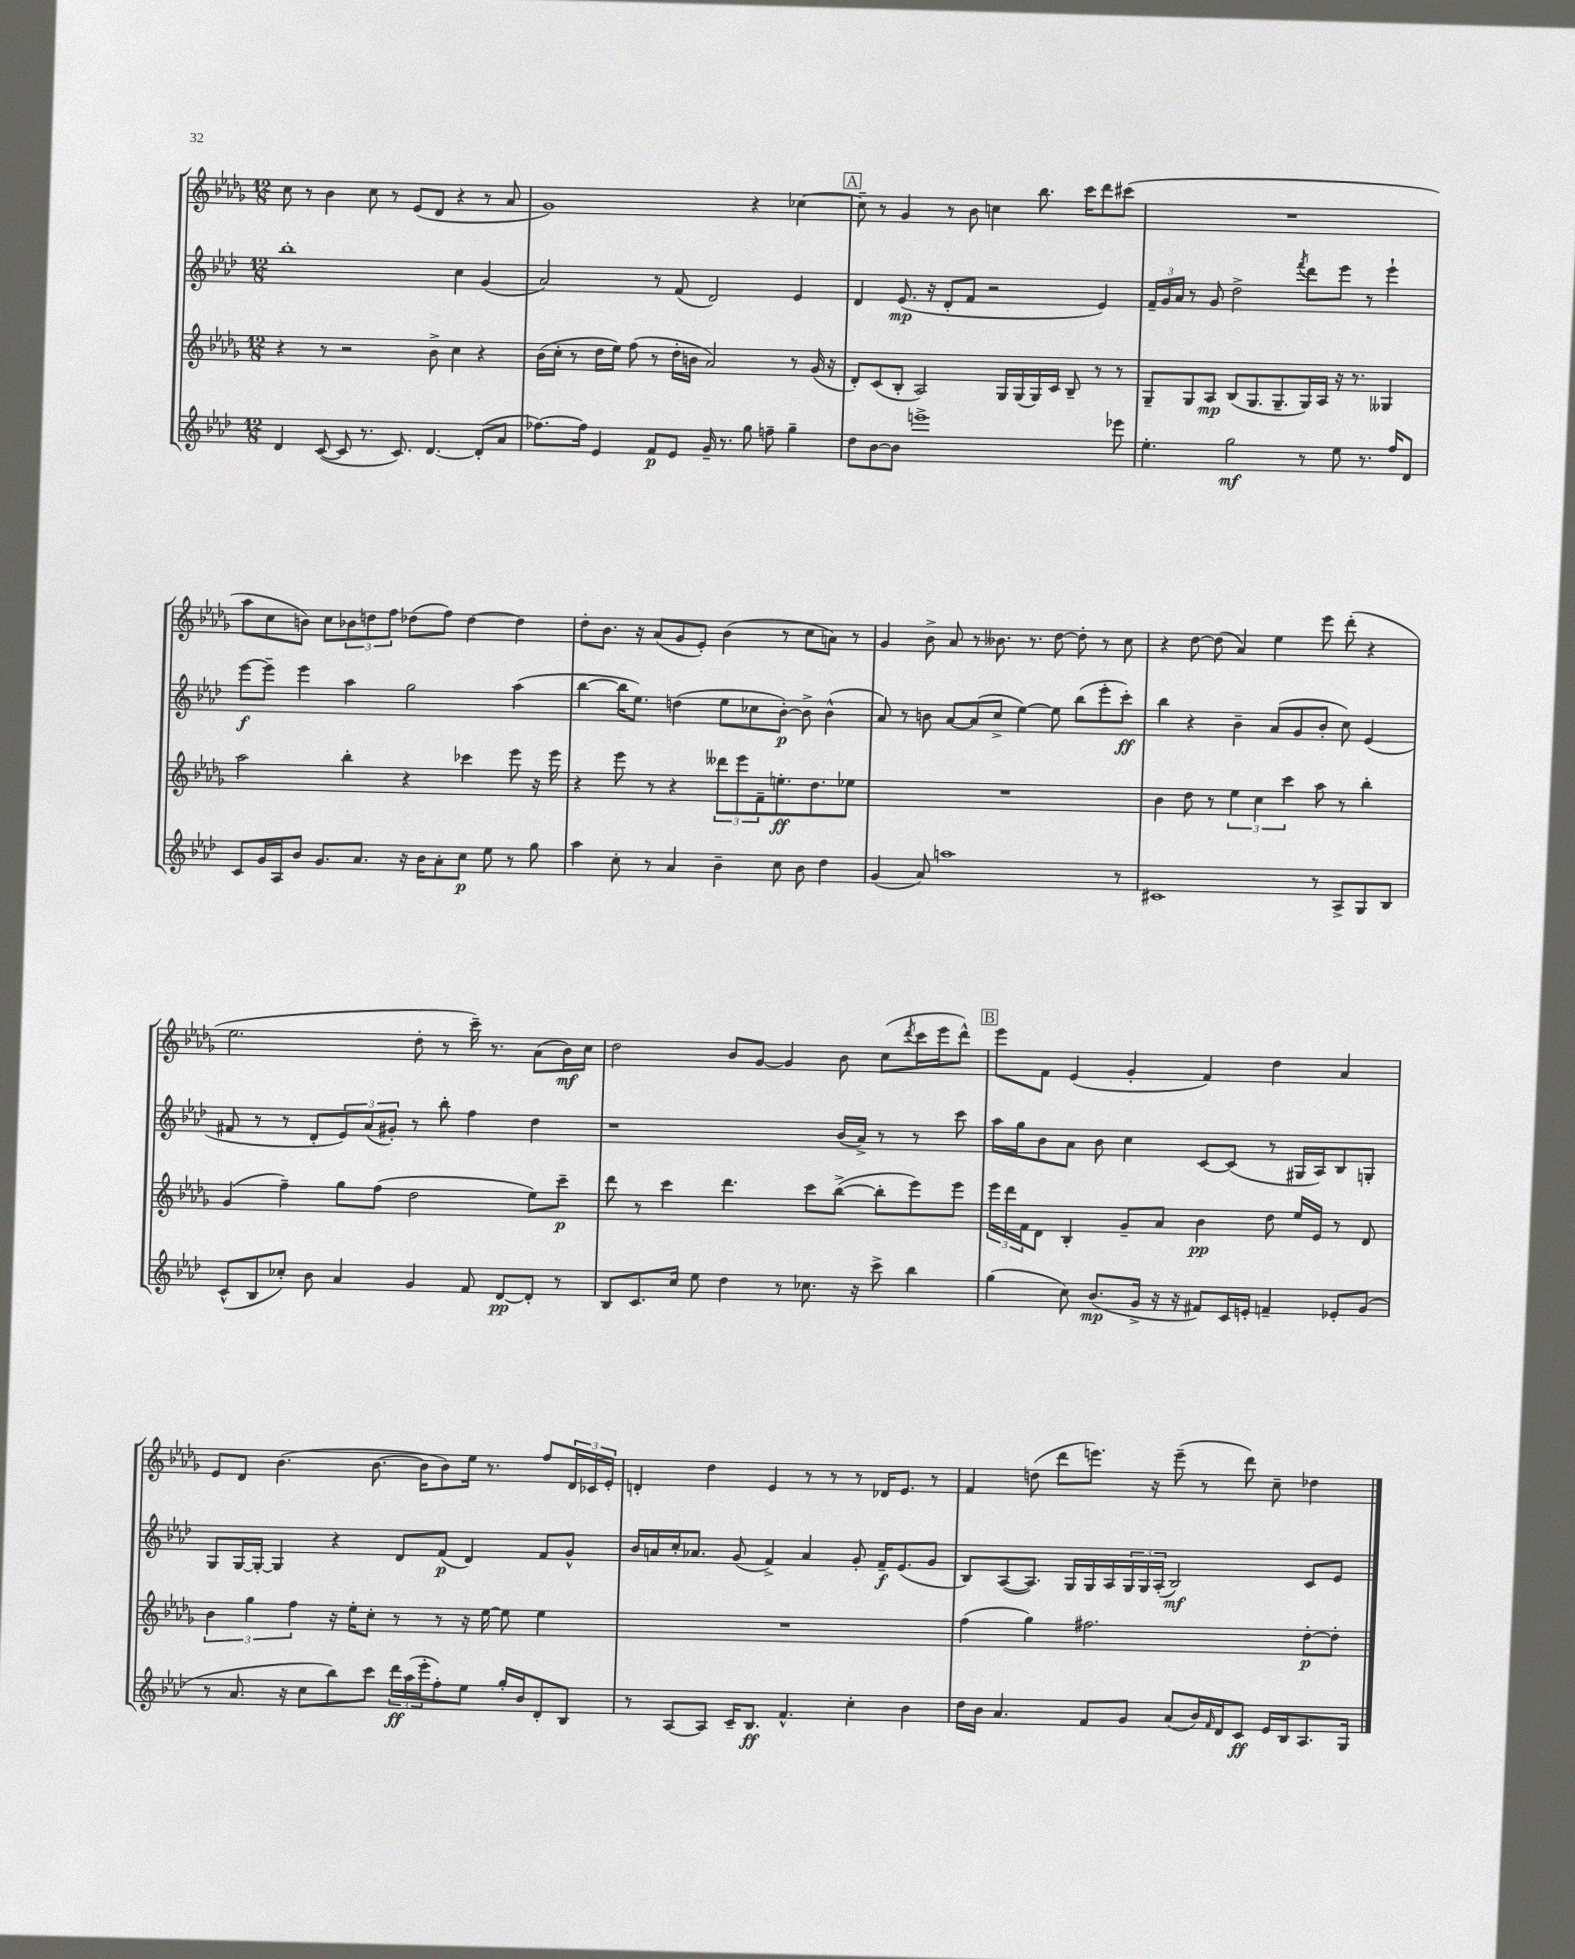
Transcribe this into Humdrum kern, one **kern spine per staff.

**kern	**dynam	**kern	**dynam	**kern	**dynam	**kern	**dynam
*part4	*part4	*part3	*part3	*part2	*part2	*part1	*part1
*staff4	*staff4	*staff3	*staff3	*staff2	*staff2	*staff1	*staff1
*clefG2	*	*clefG2	*	*clefG2	*	*clefG2	*
*k[b-e-a-d-]	*	*k[b-e-a-d-g-]	*	*k[b-e-a-d-]	*	*k[b-e-a-d-g-]	*
*M12/8	*	*M12/8	*	*M12/8	*	*M12/8	*
=27	=27	=27	=27	=27	=27	=27	=27
4d-/	.	4r	.	1bb-'	.	8cc\	.
.	.	.	.	.	.	8r	.
([8c/	.	8r	.	.	.	4b-\	.
8c/]	.	2r	.	.	.	.	.
8.r	.	.	.	.	.	8cc\	.
.	.	.	.	.	.	8r	.
8.c/)	.	.	.	.	.	.	.
.	.	.	.	.	.	(8e-/L	.
[4.d-/	.	8b-^\	.	.	.	8d-/J	.
.	.	4cc\	.	4cc\	.	4r	.
(8d-'/L]	.	4r	.	(4g/	.	8r	.
8a-/J	.	.	.	.	.	8a-/	.
=28	=28	=28	=28	=28	=28	=28	=28
[8.ff-X\L)	.	(16b-\LL	.	2a-/)	.	1g-)	.
.	.	16cc'\JJ	.	.	.	.	.
.	.	8r	.	.	.	.	.
16ff-\Jk]	.	.	.	.	.	.	.
4e-/	.	16dd-\LL	.	.	.	.	.
.	.	16ee-\JJ)	.	.	.	.	.
.	.	(8ff\	.	.	.	.	.
8f/L	p	8r	.	8r	.	.	.
8e-/J	.	16dd-'\LL	.	(8f/	.	.	.
.	.	16bn\JJ	.	.	.	.	.
16g~/	.	2a-/)	.	2d-/)	.	.	.
8.r	.	.	.	.	.	.	.
8gg\	.	.	.	.	.	4r	.
8ffn~\	.	.	.	.	.	.	.
4gg~\	.	8r	.	4e-/	.	[4cc-X\	.
.	.	(16g-/	.	.	.	.	.
.	.	16r	.	.	.	.	.
!!LO:REH:place=s1:t=A
=29	=29	=29	=29	=29	=29	=29	=29
8dd-\L	.	8d-'/L)	.	4d-/	.	8cc-~\]	.
[8b-\	.	(8c/	.	.	.	8r	.
8b-\J]	.	8B-'/J	.	(8.e-/	mp	4g-/	.
1eeen^	.	2A-/)	.	.	.	.	.
.	.	.	.	16r	.	.	.
.	.	.	.	8d-'/L	.	8r	.
.	.	.	.	8f/J	.	8b-\	.
.	.	.	.	2r	.	4ccn\	.
.	.	16G-/LL	.	.	.	.	.
.	.	(16G-/	.	.	.	.	.
.	.	16G-/)	.	.	.	8.bb-\	.
.	.	16c/JJ	.	.	.	.	.
.	.	8B-~/	.	.	.	.	.
.	.	.	.	.	.	16ccc\KL	.
.	.	8r	.	4e-/)	.	8ddd-\	.
8eee-X\	.	8r	.	.	.	(8ccc#X\J	.
=30	=30	=30	=30	=30	=30	=30	=30
4.ee-'\	.	8G-~/L	.	24f~/LL	.	1.r	.
.	.	.	.	24g/	.	.	.
.	.	.	.	24a-/JJ	.	.	.
.	.	8G-/	.	8r	.	.	.
.	.	8A-/J	mp	8g/	.	.	.
2gg\	mf	(8B-/L	.	2dd-^\	.	.	.
.	.	8.G-/	.	.	.	.	.
.	.	8.G-~/	.	.	.	.	.
.	.	.	.	8qfff/	.	.	.
8r	.	16G-/L)	.	8ddd-\L	.	.	.
.	.	16A-/JJ	.	.	.	.	.
8ee-\	.	16r	.	8eee-\J	.	.	.
.	.	8.r	.	.	.	.	.
8.r	.	.	.	8r	.	.	.
.	.	4G--X/	.	4eee-`\	.	.	.
16ff/KL	.	.	.	.	.	.	.
8d-/J	.	.	.	.	.	.	.
!!LO:LB:g=z
=31	=31	=31	=31	=31	=31	=31	=31
8c/L	.	2aa-\	.	[8eee-\L	f	8aa-\L	.
16g/L	.	.	.	8eee-~\J]	.	8cc\	.
16A-/J	.	.	.	.	.	.	.
8b-/J	.	.	.	4eee-\	.	8bn\J)	.
8.g/L	.	.	.	.	.	8cc\L	.
.	.	4bb-'\	.	4aa-\	.	12b-X\	.
8.a-/J	.	.	.	.	.	.	.
.	.	.	.	.	.	12ddn\	.
.	.	.	.	.	.	12ff\J	.
16r	.	4r	.	2gg\	.	(8dd-X\L	.
16b-\KL	.	.	.	.	.	.	.
8a-'\	.	.	.	.	.	8ff\J)	.
8cc\J	p	4ccc-X\	.	.	.	[4dd-\	.
8ee-\	.	.	.	.	.	.	.
8r	.	8eee-\	.	(4aa-\	.	4dd-\]	.
8gg\	.	16r	.	.	.	.	.
.	.	16eee-\	.	.	.	.	.
=32	=32	=32	=32	=32	=32	=32	=32
4aa-\	.	4r	.	[4bb-\	.	8dd-'\L	.
.	.	.	.	.	.	8.b-\J	.
8cc'\	.	8eee-\	.	16bb-\KL]	.	.	.
.	.	.	.	8.ee-\J)	.	16r	.
8r	.	8r	.	.	.	(8a-/L	.
4a-/	.	4r	.	(4ddn\	.	8g-/	.
.	.	.	.	.	.	8e-'/J)	.
4b-~\	.	12ddd--X\L	.	8ee-\L	.	(4b-\	.
.	.	12eee-\	.	.	.	.	.
.	.	.	.	8cc-X\	.	.	.
.	.	12f~\	.	.	.	.	.
8cc\	.	8.een'\	ff	[8b-'\J)	p	8r	.
8b-\	.	.	.	8b-^\]	.	8cc\L	.
.	.	8.dd-\	.	.	.	.	.
4dd-\	.	.	.	(4b-^^\	.	8an\J)	.
.	.	8ee-X\J	.	.	.	8r	.
=33	=33	=33	=33	=33	=33	=33	=33
(4g/	.	1.r	.	8a-/)	.	4g-/	.
.	.	.	.	8r	.	.	.
8a-/)	.	.	.	8bn\	.	8b-^\	.
1aan	.	.	.	[8a-/L	.	8a-/	.
.	.	.	.	(8a-/]	.	8r	.
.	.	.	.	8cc^/J	.	8.b--X\	.
.	.	.	.	[4ee-\)	.	.	.
.	.	.	.	.	.	8.r	.
.	.	.	.	8ee-\]	.	[8dd-\	.
.	.	.	.	(8bb-\L	.	8dd-'\]	.
.	.	.	.	8eee-'\	.	8r	.
8r	.	.	.	8ccc'\J)	ff	8cc\	.
=34	=34	=34	=34	=34	=34	=34	=34
1c#X	.	4b-\	.	4bb-\	.	4r	.
.	.	8dd-\	.	4r	.	[8dd-\	.
.	.	8r	.	.	.	(8dd-\]	.
.	.	6ee-\	.	4b-~\	.	4a-/)	.
.	.	6cc\	.	.	.	.	.
.	.	.	.	(8a-/L	.	4ee-\	.
.	.	6ccc\	.	.	.	.	.
.	.	.	.	8g/	.	.	.
8r	.	8aa-\	.	8b-'/J	.	8eee-\	.
8A-^/L	.	8r	.	8cc\)	.	(8ddd-'\	.
8G/	.	4bb-'\	.	(4e-/	.	4r	.
8B-/J	.	.	.	.	.	.	.
!!LO:LB:g=z
=35	=35	=35	=35	=35	=35	=35	=35
(8c^^/L	.	(4g-/	.	8f#X/	.	2.ee-\	.
8B-/	.	.	.	8r	.	.	.
8cc-X'/J)	.	4ff~\)	.	8r	.	.	.
8b-\	.	.	.	8d-'/L	.	.	.
4a-/	.	8gg-\L	.	12e-/)	.	.	.
.	.	.	.	(12a-/	.	.	.
.	.	(8ff\J	.	.	.	.	.
.	.	.	.	12g#X'/J)	.	.	.
4g/	.	2dd-\	.	8r	.	8dd-'\	.
.	.	.	.	8bb-'\	.	8r	.
8f/	.	.	.	4ff\	.	16ccc~\)	.
.	.	.	.	.	.	8.r	.
[8d-/L	pp	.	.	.	.	.	.
8d-'/J]	.	8ee-\L)	.	4dd-\	.	(8a-\L	.
8r	.	8ccc~\J	p	.	.	16b-\L)	mf
.	.	.	.	.	.	16cc\JJ	.
=36	=36	=36	=36	=36	=36	=36	=36
8B-/L	.	8ddd-\	.	1r	.	2dd-\	.
8.c/	.	8r	.	.	.	.	.
.	.	4ccc\	.	.	.	.	.
16cc/Jk	.	.	.	.	.	.	.
8ee-\	.	.	.	.	.	.	.
4dd-\	.	4.ddd-\	.	.	.	8b-/L	.
.	.	.	.	.	.	[8g-/J	.
8r	.	.	.	.	.	4g-/]	.
8.cc-X\	.	8ccc\L	.	.	.	.	.
.	.	([8bb-^\J	.	(16b-/LL	.	8b-\	.
16r	.	.	.	16a-^/JJ)	.	.	.
8ccc^\	.	8bb-'\L]	.	8r	.	(8cc\L	.
.	.	.	.	.	.	8qddd-/	.
4bb-\	.	8eee-\)	.	8r	.	16ccc\L	.
.	.	.	.	.	.	16eee-\J	.
.	.	8eee-\J	.	8ccc\	.	8ddd-^^\J)	.
!!LO:REH:place=s1:t=B
=37	=37	=37	=37	=37	=37	=37	=37
(4gg\	.	24eee-\LL	.	16aa-\LL	.	8eee-\L	.
.	.	24ddd-\	.	.	.	.	.
.	.	.	.	16gg\J	.	.	.
.	.	24f\J	.	.	.	.	.
.	.	8d-\J	.	8b-\	.	8f\J	.
8cc\)	.	4B-'/	.	8a-\J	.	(4e-/	.
(8.b-/L	mp	.	.	8b-\	.	.	.
.	.	8g-~/L	.	4cc\	.	4g-'/	.
16g^/Jk	.	.	.	.	.	.	.
16r	.	8a-/J	.	.	.	.	.
16r	.	.	.	.	.	.	.
8f#X/L)	.	4b-\	pp	[8c/L	.	4f/)	.
16c/L	.	.	.	(8c/J]	.	.	.
16en'/JJ	.	.	.	.	.	.	.
4fn~/	.	8dd-\	.	8r	.	4dd-\	.
.	.	16ee-/LL	.	16G#X/LL	.	.	.
.	.	16e-/JJ	.	16A-/J)	.	.	.
8e-X'/L	.	8r	.	8B-/	.	4a-/	.
(8g/J	.	8d-/	.	8Gn'/J	.	.	.
!!LO:LB:g=z
=38	=38	=38	=38	=38	=38	=38	=38
8r	.	6b-\	.	8G/L	.	8e-/L	.
8.a-/	.	.	.	[16G/L	.	8d-/J	.
.	.	6gg-\	.	.	.	.	.
.	.	.	.	16G'/JJ_	.	.	.
.	.	.	.	4G/]	.	(4.b-\	.
16r	.	.	.	.	.	.	.
.	.	6ff\	.	.	.	.	.
8cc\L	.	.	.	.	.	.	.
8bb-\)	.	16r	.	4r	.	.	.
.	.	16ee-'\KL	.	.	.	.	.
8ccc\J	.	8cc'\J	.	.	.	[8.b-\	.
24ddd-\LL	ff	8r	.	8d-/L	.	.	.
(24aa-\	.	.	.	.	.	.	.
.	.	.	.	.	.	16b-\KL]	.
24eee-'\J	.	.	.	.	.	.	.
8ff'\)	.	8r	.	(8f/J	p	8b-\)	.
8ee-\J	.	16r	.	4d-/)	.	16ee-\Jk	.
.	.	[16ee-\	.	.	.	8.r	.
16gg'/LL	.	8ee-\]	.	.	.	.	.
16b-/J	.	.	.	.	.	.	.
8d-'/	.	4ee-\	.	8f/L	.	8ff/L	.
8B-/J	.	.	.	8g^^/J	.	24d-/L	.
.	.	.	.	.	.	24c-X/	.
.	.	.	.	.	.	24e-'/JJ	.
=39	=39	=39	=39	=39	=39	=39	=39
8r	.	1.r	.	16b-/LL	.	4dn'/	.
.	.	.	.	16an/	.	.	.
[8A-/L	.	.	.	16cc'/J	.	.	.
.	.	.	.	8.a-X/J	.	.	.
8A-/J]	.	.	.	.	.	4dd-\	.
16c~/KL	.	.	.	(8g/	.	.	.
8.B-/J	ff	.	.	.	.	.	.
.	.	.	.	4f^/)	.	4e-/	.
4.f^^/	.	.	.	.	.	.	.
.	.	.	.	4a-/	.	8r	.
.	.	.	.	.	.	8r	.
4cc'\	.	.	.	8g'/	.	8r	.
.	.	.	.	16f~/KL	f	16d-X/KL	.
.	.	.	.	(8.e-/	.	8.e-/J	.
4b-\	.	.	.	.	.	.	.
.	.	.	.	8g/J	.	8r	.
=40	=40	=40	=40	=40	=40	=40	=40
16dd-\LL	.	(4ff\	.	8B-/L)	.	4f/	.
16b-\JJ	.	.	.	.	.	.	.
4.a-/	.	.	.	([8A-/	.	.	.
.	.	4gg-\)	.	8.A-/J])	.	(8ddn\	.
.	.	.	.	.	.	8ddd-\L	.
.	.	.	.	16G/LL	.	.	.
8f/L	.	2.ff#X\	.	16G/	.	8.eeen\J)	.
.	.	.	.	16A-/	.	.	.
8g/J	.	.	.	24G/	.	.	.
.	.	.	.	24G/	.	.	.
.	.	.	.	.	.	16r	.
.	.	.	.	(24A-'/JJ	.	.	.
(8a-/L	.	.	.	2B-/)	mf	(8eee~\	.
16b-/L)	.	.	.	.	.	8r	.
16qqf/	.	.	.	.	.	.	.
16d-/J	.	.	.	.	.	.	.
8c/J	ff	.	.	.	.	8ddd-\)	.
16e-/LL	.	.	.	.	.	8cc~\	.
16B-/J	.	.	.	.	.	.	.
8.A-/	.	[8dd-'\L	p	8c/L	.	4dd-X\	.
.	.	8dd-'\J]	.	8e-/J	.	.	.
16G/Jk	.	.	.	.	.	.	.
==	==	==	==	==	==	==	==
*-	*-	*-	*-	*-	*-	*-	*-
